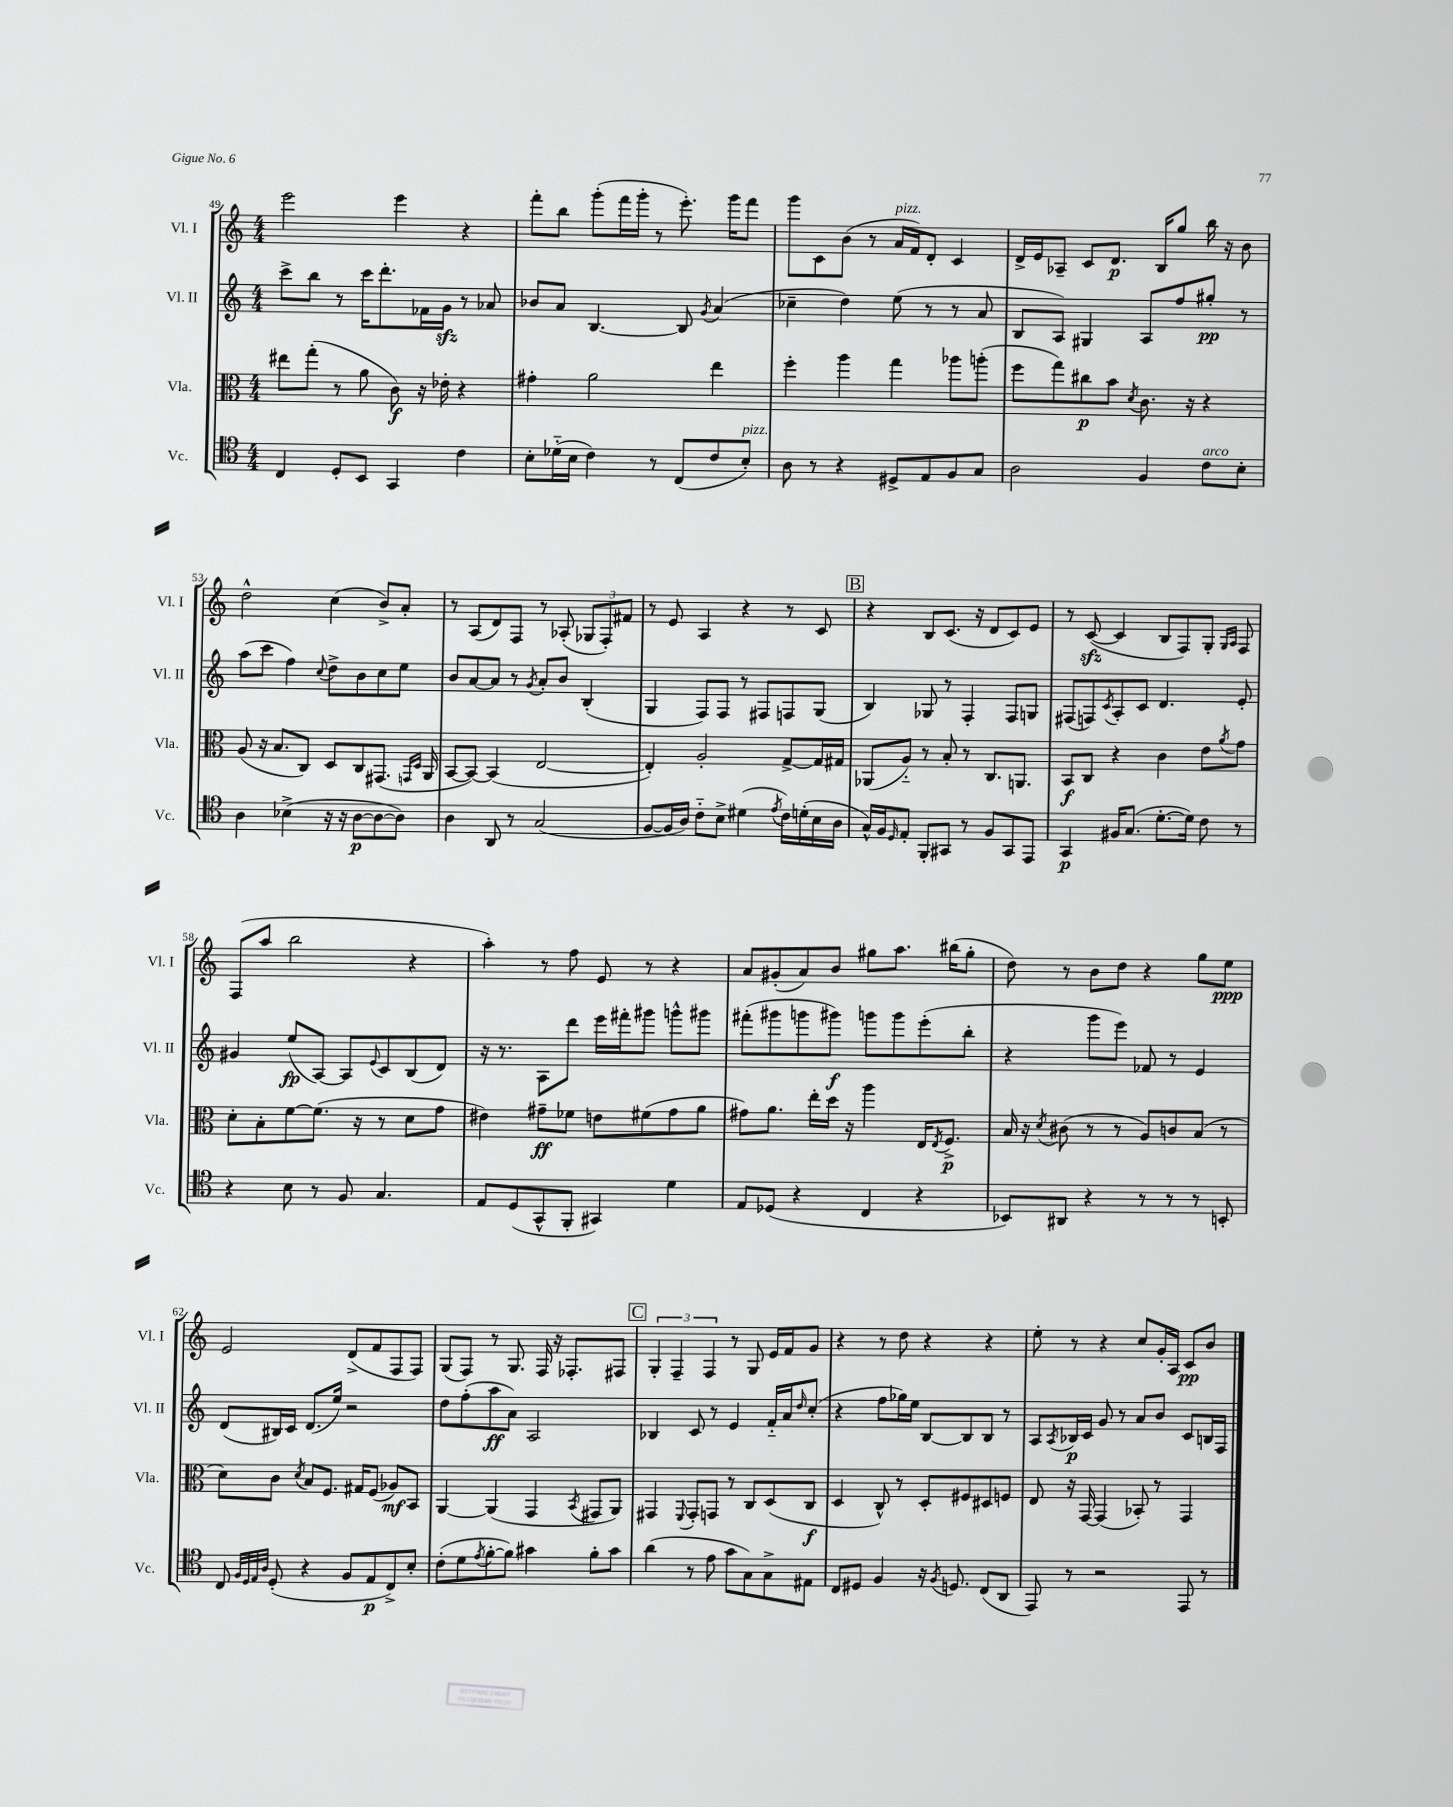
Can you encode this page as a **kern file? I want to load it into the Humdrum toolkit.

**kern	**kern	**kern	**kern
*staff4	*staff3	*staff2	*staff1
*clefC4	*clefC3	*clefG2	*clefG2
*k[]	*k[]	*k[]	*k[]
*M4/4	*M4/4	*M4/4	*M4/4
4C	8ee#	8ccc^	2eee
.	(8gg'	8bb	.
8D'	8r	8r	.
8BB	8a	16ccc	.
.	.	8.ddd'	.
4GG	8c)	.	4eee
.	16r	16f-	.
.	16e-'	16g	.
4c	4r	8r	4r
.	.	8a-	.
=	=	=	=
8B'	4g#'	8b-	8fff'
(16d-'~	.	8a	8bb
16B	.	.	.
4c)	2a	[4.B	(8ggg'
.	.	.	16fff
.	.	.	16ggg'
8r	.	.	8r
(8C	.	8B]	8.eee')
.	.	8qg	.
8c	4ee	(4a	.
.	.	.	16ggg
8B')	.	.	8fff
=	=	=	=
8A	4ff'	4cc-~	8ggg
8r	.	.	8c
4r	4aa	4dd)	(8b
.	.	.	8r
8D#^	4gg	(8ee	16a
.	.	.	16f)
8E	.	8r	8d'
8F	8aa-	8r	4c
8G	(8aa'	8a	.
=	=	=	=
2A	8ff	8B	16d^
.	.	.	16e
.	8gg)	8A)	8A-~
.	8cc#	4G#	8c
.	8b	.	8.d
.	8qd	.	.
4F	8.c	8A	.
.	.	.	16B
.	.	8ff	8gg
.	16r	.	.
8c	4r	8gg#'	16bb
.	.	.	16r
8B'	.	8r	8b
=	=	=	=
4A	(8A	(8aa	2dd^^
.	16r	8ccc	.
.	8.B	.	.
(4B-^	.	4ff)	.
.	8C)	.	.
.	.	8qqcc	.
16r	8D	8dd^	(4cc
16r	.	.	.
[8A	8C	8b	.
8A_	(8.GG#	8cc	8b^)
8A])	.	8ee	8a'
.	16qqGG	.	.
.	16qqD	.	.
.	16AA	.	.
=	=	=	=
4A	[8BB	8b	8r
.	8BB_)	[8a	(8A
8AA	(4BB]	8a]	8d)
8r	.	8r	8F
.	.	8qg	.
(2G	[2E	8a'	8r
.	.	8b	(8A-'
.	.	(4B'	12G-
.	.	.	12F')
.	.	.	12f#
=	=	=	=
[8F	4E'])	4G	8r
16F]	.	.	8e
16A)	.	.	.
8c'~	2A'	8F)	4A
8B^	.	8F	.
(4d#	.	8r	4r
.	.	8F#	.
8qe	.	.	.
16c)	[8G^	8F	8r
(16d'	.	.	.
16B	16G]	(8G	8c
16A	16G#	.	.
=	=	=	=
16G^^)	(8AA-	4B)	4r
16F	.	.	.
16qqD	.	.	.
8E'	8A'~)	.	.
8FF'	8r	8G-	8B
8GG#	8B'	8r	(8.c
8r	8r	4F'	.
.	.	.	16r
8F	8.C	.	8d
8GG#	.	8F	8c)
.	8.AA	.	.
8EE	.	8G	8e
=	=	=	=
4GG	8BB	(8F#	8r
.	8C	8F)	([8c
.	.	8qc	.
16F#	4r	8A'	4c]
(8.G	.	.	.
.	.	8c	.
[8.d'	4c	4.d	8B
.	.	.	8F)
16d])	.	.	.
8c	8e	.	8G'
.	.	.	16qqG
.	8qa	.	16qqA
8r	8g	8e'	8F
=	=	=	=
4r	8d'	4g#	(8F
.	8B'	.	8aa
8B	[8f	(8ee	2bb
8r	(8.f]	[8A)	.
8F	.	8A]	.
.	16r	.	.
.	.	8qqe	.
4.G	8r	8c	.
.	8d	(8B	4r
.	8g	8d)	.
=	=	=	=
8E	4e#)	16r	4aa')
.	.	8.r	.
(8D	.	.	.
8GG^^	8g#~	8A	8r
8FF'	8f-	8ddd	8ff
4GG#)	8e	16eee	8e
.	.	16fff#'	.
.	(8f#	8ggg#	8r
4d	8g#	8ggg^^	4r
.	8a	8ggg#	.
=	=	=	=
8E	8g#)	(8fff#'	8a
(8D-	8.a	8ggg#	(8g#'
4r	.	8ggg	8a)
.	16ee'	.	.
.	16dd	8ggg#)	8b
.	16r	.	.
4C	4aa	8ggg	8gg#
.	.	8ggg	8.aa
4r	16E	(8eee'	.
.	8qE	.	.
.	8.F^	.	(16bb#
.	.	8bb'	8gg#'
=	=	=	=
8BB-)	16B	4r	8dd)
.	16r	.	.
.	8qd	.	.
8AA#	(8c#	.	8r
4r	8r	8ggg	8b
.	8r	8eee)	8dd
8r	8A)	8f-	4r
8r	8c	8r	.
8r	(8B	4e	8gg
8BB'	8r	.	8ee
=	=	=	=
8C	8d)	(8d	2e
32qqF	.	.	.
32qqD	.	.	.
32qqE	.	.	.
32qqA	.	.	.
(8D'	8c	16B#)	.
.	.	16c	.
.	8qd	.	.
4r	8B	(8.d	.
.	8.F	.	.
.	.	16ee)	.
8F	.	2r	(8d^
.	16G#	.	.
8E	(8F	.	8f
8C^)	8A-)	.	8F
8B'	8BB	.	8F)
=	=	=	=
(8c'	[4AA	8dd	(8G
8d	.	(8ff'	8F)
8qe	.	.	.
[8f'	(4AA]	8aa	8r
8f])	.	8a)	8.G
4g#	4GG	2A	.
.	.	.	16F
.	.	.	16r
.	.	.	8.F-'
.	8qBB	.	.
8f'	8GG#	.	.
8g#	8AA)	.	8F#
=	=	=	=
(4a	4GG#	4B-	6G'
.	.	.	6F~
.	8qqFF	.	.
8r	8GG#'	8c	.
.	.	.	6F
8e	8GG	8r	.
8g	8r	4e	8r
8G)	8C	.	8G
8G^	(8D	16f'~	16e
.	.	16a	16f
.	.	16qqdd	.
8E#	8C	(8cc'	8g
=	=	=	=
8C	4D	4r	4r
8D#	.	.	.
4F	8C^^)	8ff	8r
.	8r	16gg-)	8dd
.	.	16ee	.
16r	8D'	[8B	4r
8qF	.	.	.
8.D	.	.	.
.	8F#	8B]	.
(8C	8D#	8B	4r
8AA	8F	8r	.
=	=	=	=
8EE)	8E	8A	8ee'
.	.	8qA	.
8r	16r	16B-	8r
.	[16GG	16c	.
2r	(4GG]	8g	4r
.	.	8r	.
.	8BB-')	8a	8cc
.	8r	8b	16g'
.	.	.	16A
8EE	4GG	8c	8c
8r	.	16B	8b
.	.	16F	.
==	==	==	==
*-	*-	*-	*-
